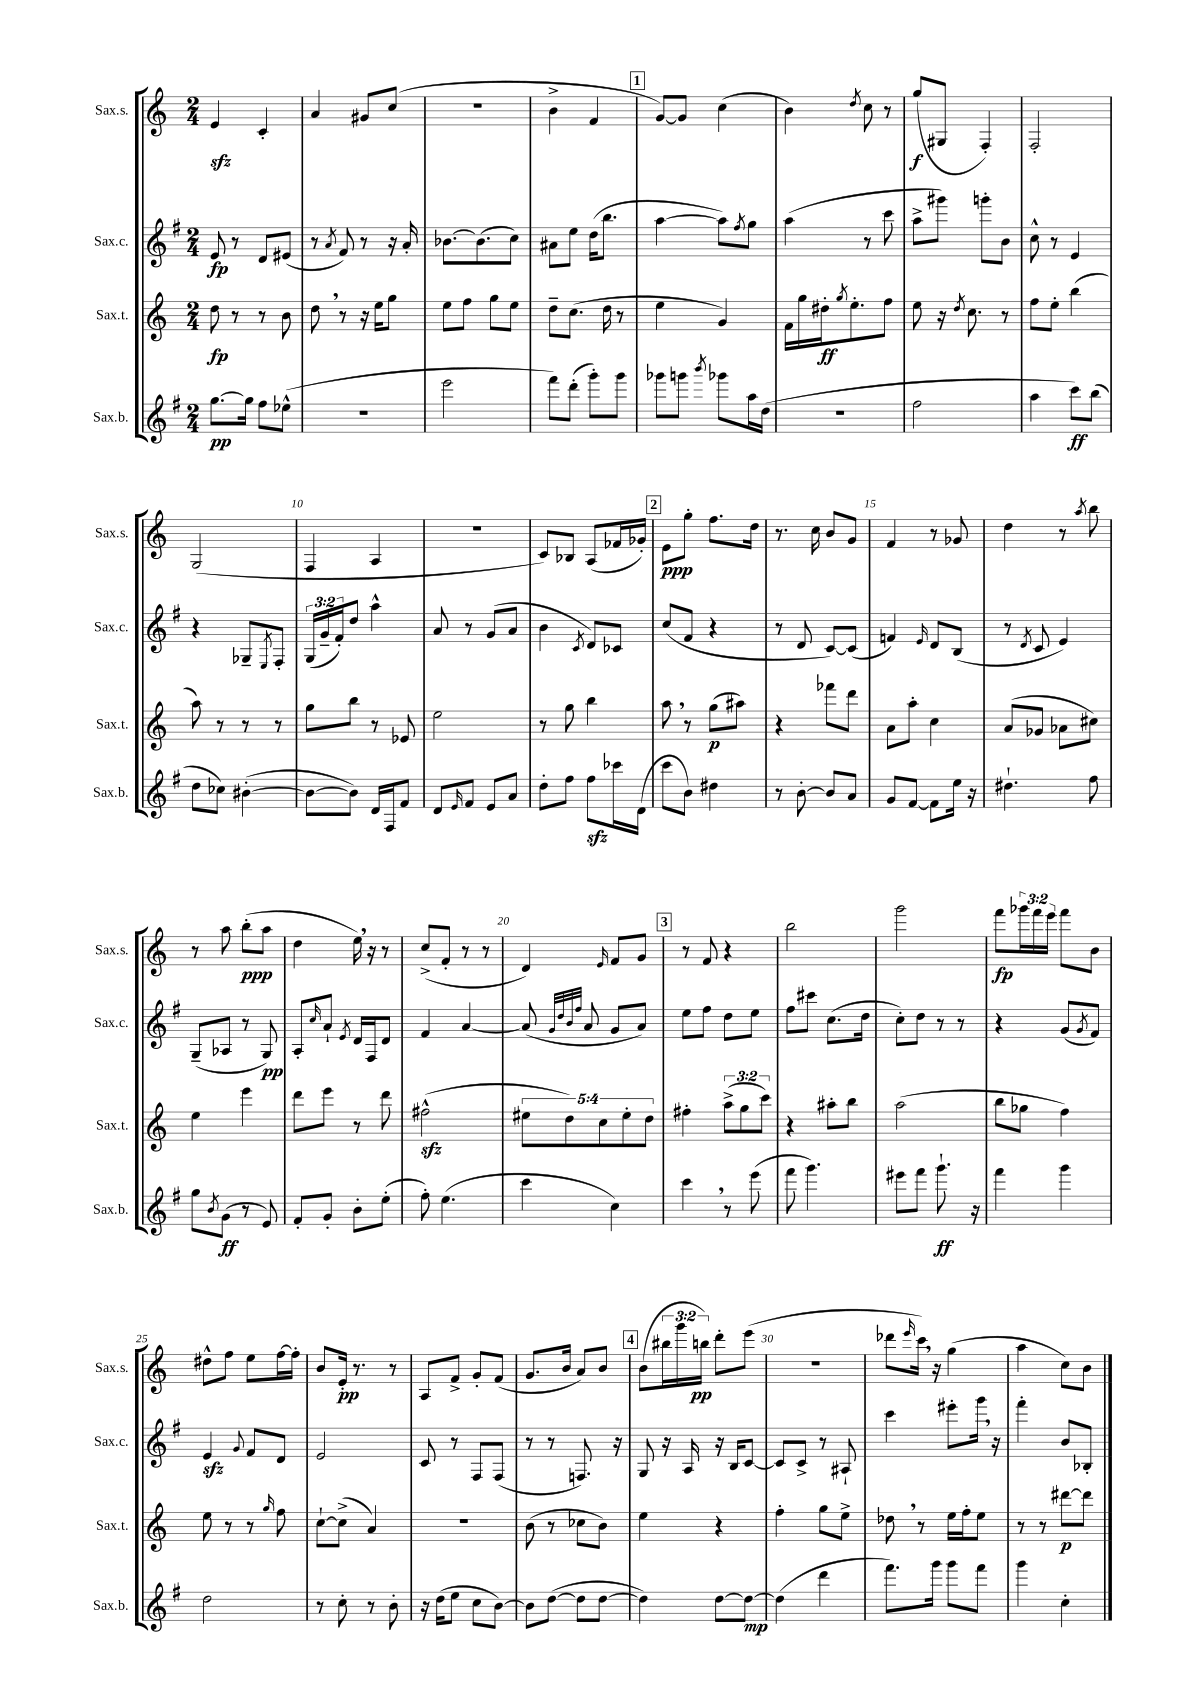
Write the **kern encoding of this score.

**kern	**kern	**kern	**kern
*staff4	*staff3	*staff2	*staff1
*clefG2	*clefG2	*clefG2	*clefG2
*k[f#]	*k[]	*k[f#]	*k[]
*M2/4	*M2/4	*M2/4	*M2/4
[8.gg\L	8dd\	8e/	4e/
.	8r	8r	.
16gg\]Jk	.	.	.
8ff#\L	8r	8d/L	4c'/
(8ee-^^\J	8b\	(8e#/J	.
=	=	=	=
2r	8dd\	8r	4a/
.	.	8qa/	.
.	8r	8f#/)	.
.	16r	8r	8g#/L
.	16ee\LK	.	.
.	8gg\J	16r	(8cc/J
.	.	16a'/	.
=	=	=	=
2eee\	8ee\L	[8.b-\L	2r
.	8ff\J	.	.
.	.	(8.b-\]	.
.	8gg\L	.	.
.	8ee\J	8cc\J)	.
=	=	=	=
8fff#\L)	8dd~\L	8a#\L	4b^\
(8ddd'\J	(8.cc\J	8ee\J	.
8ggg'\L)	.	(16dd\LK	4f/
.	16dd\	8.bb\J	.
8ggg\J	8r	.	.
=	=	=	=
8ggg-\L	4ee\	[4aa\	[8g/L)
8ggg\J	.	.	8g/]J
8qbbb/	.	.	.
8ggg-\L	4g/)	8aa\]L)	(4cc\
.	.	8qff#/	.
16aa\L	.	8gg\J	.
(16dd\JJ	.	.	.
=	=	=	=
2r	16f\LL	(4aa\	4b\)
.	16gg\	.	.
.	16dd#'\J	.	.
.	8qgg/	.	.
.	8.ee'\	.	.
.	.	.	8qdd/
.	.	8r	8cc\
.	8ff\J	8ccc\	8r
=	=	=	=
2ff#\	8ee\	8aa^\L	(8gg/L
.	16r	8ggg#\J)	8G#/J
.	8qdd/	.	.
.	8.cc\	.	.
.	.	8ggg'\L	4F'/)
.	8r	8b\J	.
=	=	=	=
4aa\	8ff\L	8cc^^\	2F'/
.	8ee'\J	8r	.
8ccc\L)	(4bb\	4e/	.
(8bb\J	.	.	.
=	=	=	=
8dd\L	8aa\)	4r	(2G/
8cc-\J)	8r	.	.
([4b#'\	8r	8G-~/L	.
.	.	8qE/	.
.	8r	8F#'/J	.
=	=	=	=
8b#\_L	8gg\L	(24G/LL	4F/
.	.	24g~/	.
.	.	24f#'/J)	.
8b#\]J)	8bb\J	8dd/J	.
16d/LL	8r	4aa^^\	4A/
16F#/J	.	.	.
8f#/J	8e-/	.	.
=	=	=	=
8d/L	2ee\	8a/	2r
16qqe/	.	.	.
8f#/J	.	8r	.
8e/L	.	(8g/L	.
8a/J	.	8a/J	.
=	=	=	=
8dd'\L	8r	4b\	8c/L)
8ff#\J	8gg\	.	8B-/J
.	.	8qc/	.
8ff#\L	4bb\	8d/L)	(8A/L
16ccc-\L	.	8c-/J	16f-/L
(16d\JJ	.	.	16g-'/JJ)
=	=	=	=
8ccc\L	8aa\	(8cc/L	8e\L
8b\J)	8r	8f#/J	8gg'\J
4dd#\	(8gg\L	4r	8.ff\L
.	8aa#\J)	.	.
.	.	.	16dd\Jk
=	=	=	=
8r	4r	8r	8.r
[8b'\	.	8d/	.
.	.	.	16cc\
8b/]L	8fff-\L	[8c/L)	8b/L
8a/J	8ddd\J	(8c/]J	8g/J
=	=	=	=
8g/L	8a\L	4f/)	4f/
[8f#/J	8aa'\J	.	.
.	.	16qqe/	.
8f#\]L	4cc\	8d/L	8r
16ee\Jk	.	(8B/J	8g-/
16r	.	.	.
=	=	=	=
4.dd#`\	(8a/L	8r	4dd\
.	.	8qd/	.
.	8g-/J	8c/	.
.	8a-\L	4e/)	8r
.	.	.	8qaa/
8ff#\	8cc#\J)	.	8bb\
=	=	=	=
8gg\L	4ee\	(8G~/L	8r
8qb/	.	.	.
(8g\J	.	8A-/J	8aa\
8r	4eee\	8r	(8bb'\L
8e/)	.	8G/)	8aa\J
=	=	=	=
8f#'/L	8ddd\L	8A'/L	4dd\
.	.	16qqcc/	.
8g'/J	8eee\J	8a`/J	.
.	.	8qe/	.
8b'\L	8r	16d/LL	16ee\)
.	.	16F#/J	16r
(8ee'\J	8ddd\	8d/J	8r
=	=	=	=
8ff#'\)	(2ff#^^\	4f#/	(8cc^/L
(4.ee\	.	.	8f'/J
.	.	[4a/	8r
.	.	.	8r
=	=	=	=
4ccc\	10ee#\L	(8a/]	4d/)
.	10dd\)	.	.
.	.	32qqg/LLL	.
.	.	32qqdd/	.
.	.	32qqb/	.
.	.	32qqff#/JJJ	.
.	.	8a/	.
.	10cc\	.	.
.	.	.	16qqe/
4cc\)	.	8g/L	8f/L
.	10ee#'\	.	.
.	.	8a/J)	8g/J
.	10dd\J	.	.
=	=	=	=
4ccc\	4ff#'\	8ee\L	8r
.	.	8ff#\J	8f/
8r	(12aa^\L	8dd\L	4r
.	12gg\	.	.
(8eee\	.	8ee\J	.
.	12ccc\J)	.	.
=	=	=	=
8fff#\	4r	8ff#\L	2bb\
4.ggg\)	.	8ccc#\J	.
.	8aa#'\L	(8.cc\L	.
.	8bb\J	.	.
.	.	16dd\Jk	.
=	=	=	=
8eee#\L	(2aa\	8cc'\L)	2ggg\
8fff#\J	.	8dd\J	.
8.ggg`\	.	8r	.
.	.	8r	.
16r	.	.	.
=	=	=	=
4fff#\	8bb\L	4r	8fff\L
.	8gg-\J	.	24ggg-\L
.	.	.	24fff\
.	.	.	24eee\JJ
4ggg\	4ff\)	(8g/L	8fff\L
.	.	8qg/	.
.	.	8f#/J)	8b\J
=	=	=	=
2dd\	8ee\	4e/	8dd#^^\L
.	8r	.	8ff\J
.	.	8qqg/	.
.	8r	8f#/L	8ee\L
.	16qqgg/	.	.
.	8ff\	8d/J	[16ff\L
.	.	.	16ff'\]JJ
=	=	=	=
8r	[8cc`\L	2e/	8b/L
8cc'\	(8cc^\]J	.	16e'/Jk
.	.	.	8.r
8r	4a/)	.	.
8b'\	.	.	8r
=	=	=	=
16r	2r	8c/	8A/L
(16dd\LK	.	.	.
8ee\J	.	8r	8f^/J
8cc\L	.	8F#/L	8g'/L
[8b\J)	.	(8F#/J	(8f/J
=	=	=	=
8b\]L	(8b\	8r	8.g/L
([8dd\J	8r	8r	.
.	.	.	16b/Jk
8dd\]L	8cc-\L	8.F/)	8a/L)
[8dd\J	8b\J)	.	8b/J
.	.	16r	.
=	=	=	=
4dd\])	4ee\	8G/	(8b\L
.	.	16r	24bb#\L
.	.	.	24ggg\
.	.	16A/	.
.	.	.	24bb\JJ)
[8dd\L	4r	16r	8ddd'\L
.	.	16B/LK	.
8dd\_J	.	[8c/J	(8eee\J
=	=	=	=
(4dd\]	4ff'\	8c/]L	2r
.	.	8c^/J	.
4ddd\	8gg\L	8r	.
.	8ee^\J	8A#`/	.
=	=	=	=
8.fff#\L)	8dd-\	4ccc\	8ddd-\L
.	.	.	16qqeee/
.	8r	.	16ccc\Jk)
16ggg\Jk	.	.	16r
8ggg\L	16ee\LL	8eee#'\L	(4gg\
.	16ff'\J	.	.
8fff#\J	8ee\J	16ggg\Jk	.
.	.	16r	.
=	=	=	=
4ggg\	8r	4fff#'\	4aa\
.	8r	.	.
4cc'\	[8ddd#\L	8b/L	8cc\L)
.	8ddd#\]J	8B-'/J	8b\J
==	==	==	==
*-	*-	*-	*-
